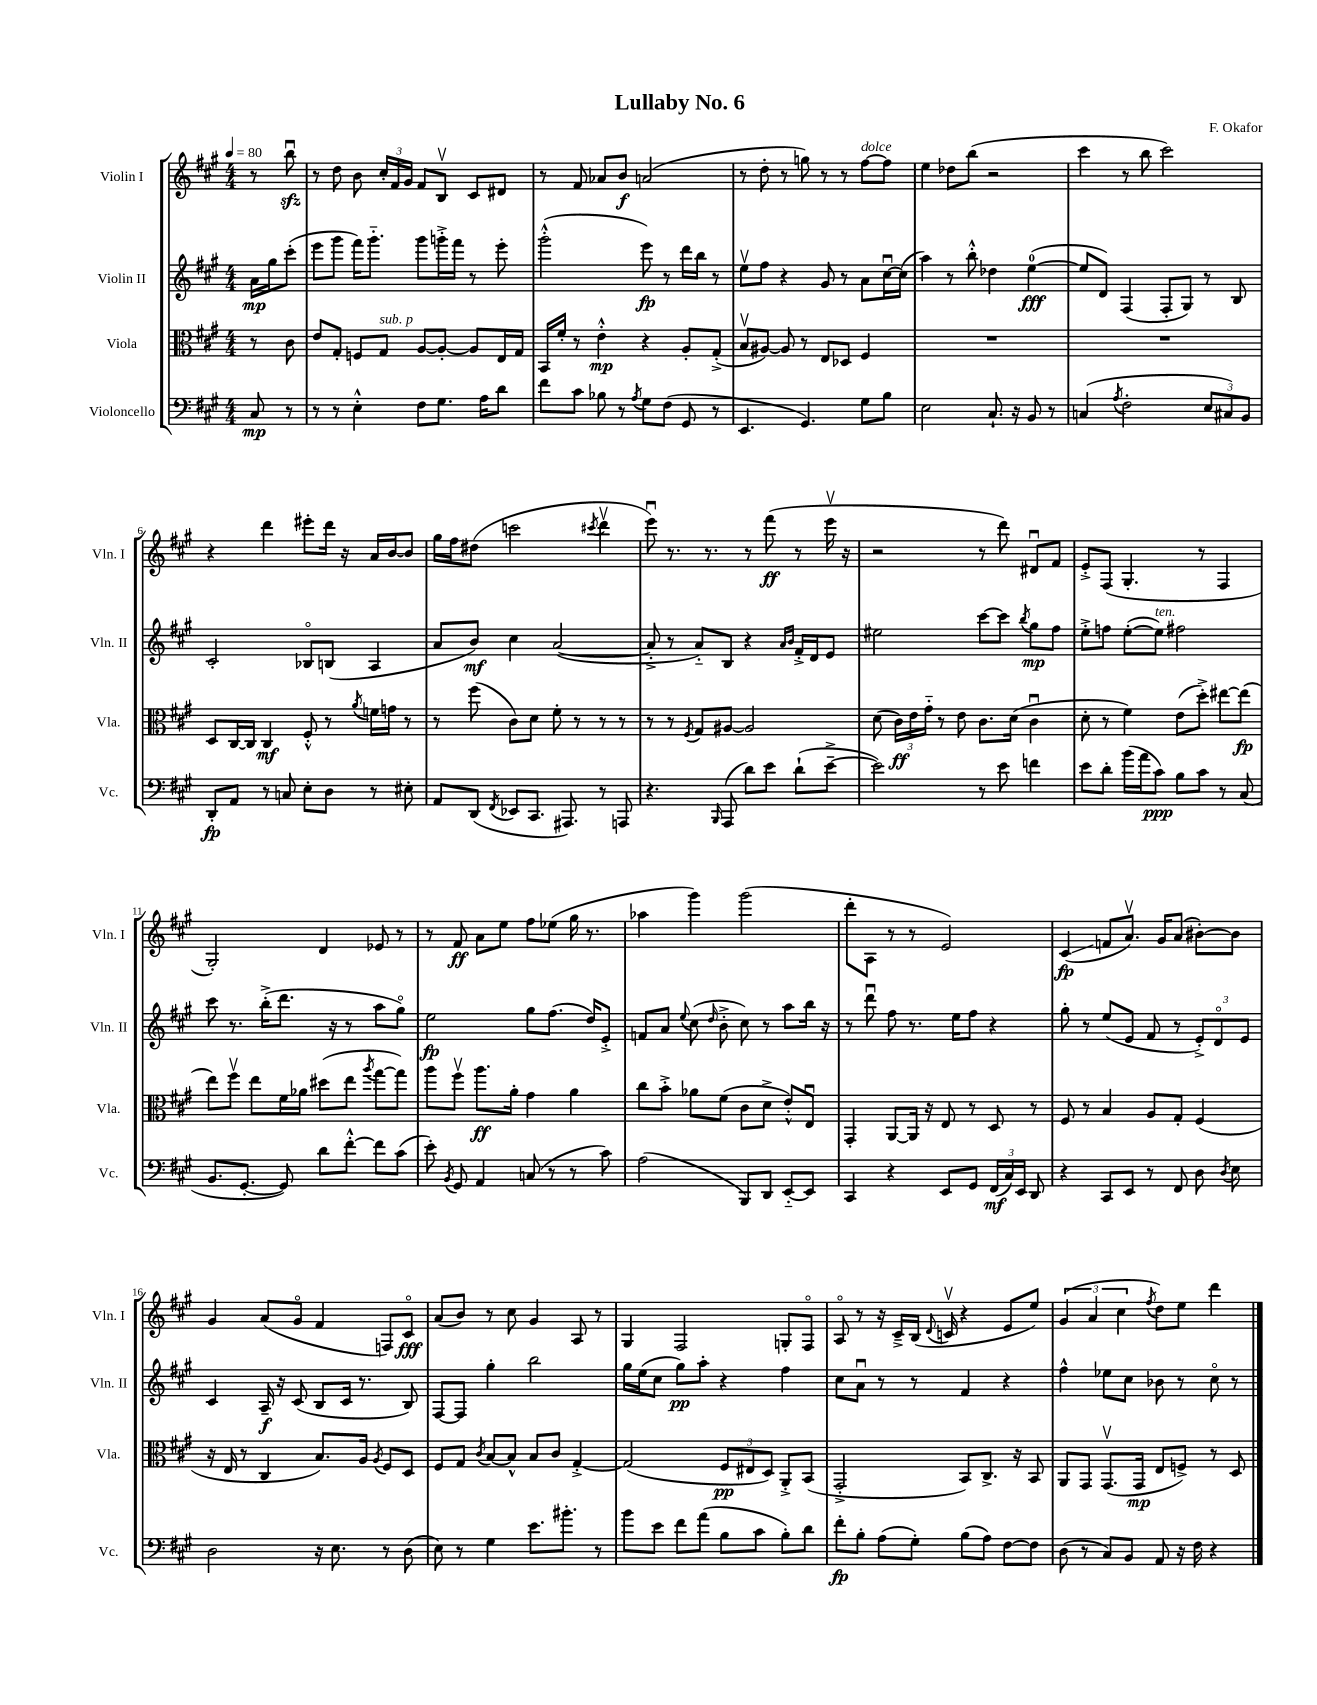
\header { title = "Lullaby No. 6" composer = "F. Okafor" }
<<
\new StaffGroup <<
\new Staff = "s0" \with { instrumentName = "Violin I" shortInstrumentName = "Vln. I" } {
    \clef treble \key a \major \numericTimeSignature \time 4/4 \partial 4 \tempo 4 = 80
    \autoBeamOff r8 b''8\downbow\sfz |
    r8 d''8 b'8 \tuplet 3/2 { cis''16[-. fis'16 gis'16] } fis'8[ b8]\upbow cis'8[ dis'8] |
    r8 fis'8 aes'8[ b'8]\f a'2( |
    r8 d''8-. r8 g''8) r8 r8 fis''8[~^\markup { \italic "dolce" } fis''8] |
    e''4 des''8[ b''8]( r2 |
    cis'''4 r8 b''8 cis'''2) |
    r4 d'''4 eis'''8[-. d'''16] r16 a'16[ b'16~ b'8] |
    gis''16[ fis''16 dis''8]( c'''2 \acciaccatura { cis'''8 } d'''4\upbow |
    e'''8\downbow) r8. r8. r8 fis'''8\ff( r8 e'''16\upbow r16 |
    r2 r8 d'''8) dis'8[\downbow fis'8] |
    e'8[-.-> fis8]( gis4.-. r8 fis4 |
    gis2-.) d'4 ees'8 r8 |
    r8 fis'8\ff a'8[ e''8] fis''8[ ees''8]( gis''16 r8. |
    aes''4 gis'''4) gis'''2( |
    d'''8[-. a8] r8 r8 e'2) |
    cis'4\glissando\fp( f'8[ a'8.]\upbow) gis'16[ a'8]( bis'8[~-.) bis'8] |
    gis'4 a'8[( gis'8]\flageolet fis'4 f8[) cis'8]\flageolet\fff |
    a'8[( b'8]) r8 cis''8 gis'4 a8 r8 |
    gis4 fis2 g8[-. fis8]\flageolet |
    a8\flageolet r8 r16 cis'16[---> b16]( \appoggiatura { d'8 } c'16\upbow r4 e'8[ e''8]) |
    \tuplet 3/2 { gis'4( a'4 cis''4 } \acciaccatura { fis''8 } d''8[) e''8] d'''4 \bar "|." |
}
\new Staff = "s1" \with { instrumentName = "Violin II" shortInstrumentName = "Vln. II" } {
    \clef treble \key a \major \numericTimeSignature \time 4/4 \partial 4
    \autoBeamOff a'16[\mp gis''16 cis'''8]-.( |
    e'''8[ gis'''8] fis'''16[) gis'''8.]-_ gis'''8[ g'''16-.-> fis'''16] r8 e'''8-. |
    gis'''2-.-^( e'''8\fp) r8 d'''16[ b''16] r8 |
    e''8[\upbow fis''8] r4 gis'8 r8 a'8[ cis''16~\downbow cis''16]( |
    a''4) r8 b''8-.-^ des''4 e''4-0~\fff( |
    e''8[ d'8]) fis4( fis8[-. gis8]) r8 b8 |
    cis'2-. bes8[\flageolet b8]( a4 |
    a'8[ b'8]\mf) cis''4 a'2~( |
    a'8-.-> r8 a'8[-_) b8] r4 \grace { a'16[ b'16] } fis'16[-.-> d'16 e'8] |
    eis''2 cis'''8[~ cis'''8] \acciaccatura { b''8 } gis''8[\mp fis''8] |
    e''8[-.-> f''8] e''8[~-.( e''8]^\markup { \italic "ten." }) fis''2 |
    cis'''8 r8. b''16[-.->( d'''8.] r16 r8 a''8[ gis''8]\flageolet) |
    e''2\fp gis''8[ fis''8.]( d''16[) e'8]-.-> |
    f'8[ a'8] \appoggiatura { e''8 } cis''8( \grace { d''16 } b'8-.-> cis''8) r8 a''8[ b''16] r16 |
    r8 d'''8\downbow fis''8 r8. e''16[ fis''8] r4 |
    gis''8-. r8 e''8[( e'8] fis'8 r8 \tuplet 3/2 { e'8[-.->) d'8\flageolet e'8] } |
    cis'4 a16--\f r16 cis'8( b8[ cis'16] r8. b8) |
    fis8[~ fis8] gis''4-. b''2 |
    gis''16[ e''16( cis''8] gis''8[\pp) a''8]-. r4 fis''4 |
    cis''8[ a'8]\downbow r8 r8 fis'4 r4 |
    fis''4-^ ees''8[ cis''8] bes'8 r8 cis''8\flageolet r8 \bar "|." |
}
\new Staff = "s2" \with { instrumentName = "Viola" shortInstrumentName = "Vla." } {
    \clef alto \key a \major \numericTimeSignature \time 4/4 \partial 4
    \autoBeamOff r8 cis'8 |
    e'8[ gis8]-. f8[ gis8]^\markup { \italic "sub. p" } a8[~ a8]~-. a8[ e16 gis16] |
    b,16[ fis'16]-. r8 e'4-.-^\mp r4 a8[-. gis8]-.->( |
    b8[\upbow ais8]~) ais8 r8 e8[ des8] fis4 |
    R1 |
    R1 |
    d8[ cis16~ cis16] cis4\mf fis8-.-^ r8 \acciaccatura { a'8 } f'16[ g'16] r8 |
    r8 fis''8( cis'8[) d'8] fis'8-. r8 r8 r8 |
    r8 r8 \acciaccatura { fis8 } gis8[ ais8]~ ais2 |
    d'8( \tuplet 3/2 { cis'16[\ff) e'16 gis'16]-_ } r8 e'8 cis'8.[ d'16]( cis'4\downbow |
    d'8-. r8 fis'4) e'8[( d''8]-.->) eis''8[~ eis''8]\fp( |
    e''8[) fis''8]\upbow e''8[ fis'16 aes'16] dis''8[( e''8] \acciaccatura { a''8 } gis''8[~ gis''8]) |
    a''8[ fis''8]\upbow a''8.[\ff a'16]-. gis'4 a'4 |
    cis''8[ b'8]-.-> aes'8[ fis'8]( cis'8[ d'8]-> e'8[-.-^) e8]\downbow |
    gis,4-. a,8[~ a,16] r16 e8 r8 d8 r8 |
    fis8 r8 b4 a8[ gis8]-. fis4( |
    r16 e16 r8 cis4 b8.[) a16] \acciaccatura { a8 } fis8[ d8] |
    fis8[ gis8] \acciaccatura { cis'8 } b8[~ b8]-^ b8[ cis'8] gis4~-.-> |
    gis2( \tuplet 3/2 { fis8[\pp eis8 d8]) } a,8[-.-> b,8]( |
    gis,2-.-> b,8[) cis8.]-> r16 b,8 |
    a,8[ gis,8] gis,8.[\upbow( gis,16]\mp e8[ f8]->) r8 d8 \bar "|." |
}
\new Staff = "s3" \with { instrumentName = "Violoncello" shortInstrumentName = "Vc." } {
    \clef bass \key a \major \numericTimeSignature \time 4/4 \partial 4
    \autoBeamOff cis8\mp r8 |
    r8 r8 e4-.-^ fis8[ gis8.] a16[ d'8] |
    fis'8[ cis'8] bes8 r8 \acciaccatura { a8 } gis8[ fis8]( gis,8 r8 |
    e,4. gis,4.) gis8[ b8] |
    e2 cis8.-! r16 b,8 r8 |
    c4( \acciaccatura { a8 } fis2-. \tuplet 3/2 { e8[ cis8) b,8] } |
    d,8[-.\fp a,8] r8 c8 e8[-. d8] r8 eis8-. |
    a,8[ d,8]( \acciaccatura { fis,8 } ees,8[ cis,8.] ais,,8.) r8 a,,8 |
    r4. \grace { b,,16 } a,,8( d'8[) e'8] d'8[-!( e'8]~---> |
    e'2) r8 e'8 f'4 |
    e'8[ d'8]-. b'16[( a'16 cis'8]\ppp) b8[ cis'8] r8 cis8( |
    b,8.[ gis,8.]~-. gis,8) d'8[ fis'8]~-.-^ fis'8[ cis'8]( |
    e'8-.) \acciaccatura { b,8 } gis,8 a,4 c8( r8 r8 cis'8) |
    a2( b,,8[) d,8] e,8[~-_ e,8] |
    cis,4 r4 e,8[ gis,8] \tuplet 3/2 { fis,16[\mf( cis16) e,16] } d,8 |
    r4 cis,8[ e,8] r8 fis,8 d8 \acciaccatura { d8 } e8 |
    d2 r16 e8. r8 d8( |
    e8) r8 gis4 e'8.[ bis'8.]-. r8 |
    b'8[ e'8] fis'8[ a'8]( b8[ cis'8] b8[-.) d'8] |
    fis'8[-.\fp b8]-. a8[( gis8]-.) b8[( a8]) fis8[~ fis8] |
    d8( r8 cis8[) b,8] a,8 r16 fis16 r4 \bar "|." |
}
>>
>>
